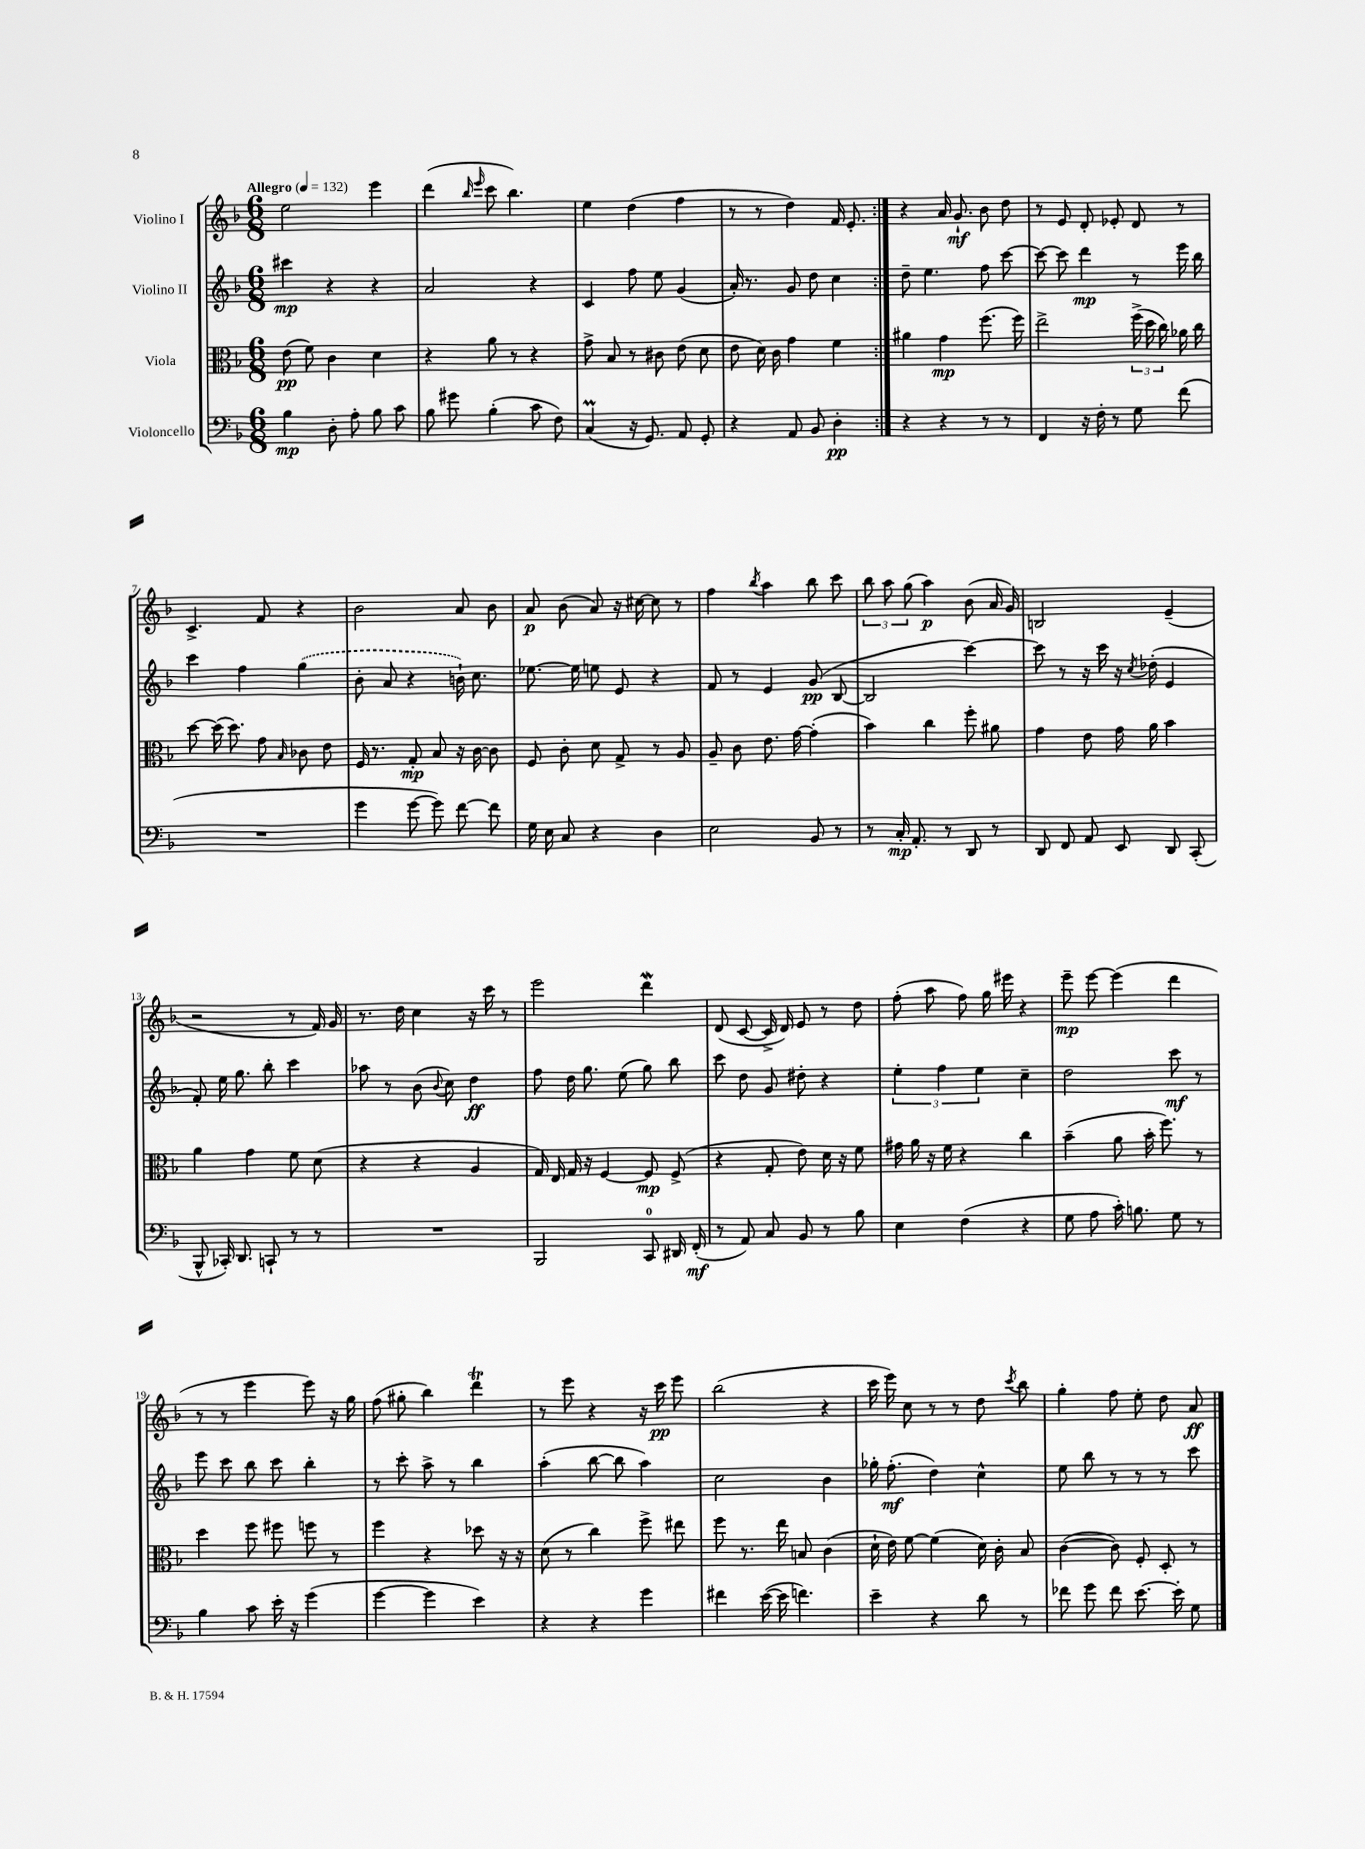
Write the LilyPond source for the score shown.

<<
\new StaffGroup <<
\new Staff = "s0" \with { instrumentName = "Violino I" } {
    \clef treble \key f \major \numericTimeSignature \time 6/8 \tempo "Allegro" 4 = 132
    \autoBeamOff \repeat volta 2 { e''2 e'''4 |
    d'''4( \grace { bes''16 e'''16 } c'''8 bes''4.) |
    e''4 d''4( f''4 |
    r8 r8 d''4) f'16 e'8.-. | }
    r4 a'16 g'8.-!\mf bes'8 d''8 |
    r8 e'8 d'8-. ees'8-. d'8 r8 |
    c'4.-> f'8 r4 |
    bes'2 a'8 bes'8 |
    a'8\p bes'8( a'8) r16 cis''16~ cis''8 r8 |
    f''4 \acciaccatura { bes''8 } a''4 bes''8 c'''8 |
    \tuplet 3/2 { bes''8 a''8 g''8( } a''4\p) bes'8( a'16 g'16) |
    b2 e'4--( |
    r2 r8 f'16) g'16 |
    r8. d''16 c''4 r16 c'''16 r8 |
    e'''2 d'''4\mordent |
    d'8( c'8~ c'16-> d'16) e'8 r8 d''8 |
    f''8-.( a''8 f''8) g''16 eis'''16 r4 |
    e'''8--\mp e'''8~ e'''4( d'''4 |
    r8 r8 e'''4 e'''8) r16 g''16 |
    f''8( gis''8-. bes''4) d'''4\trill |
    r8 e'''8 r4 r16 c'''16\pp e'''8 |
    bes''2( r4 |
    c'''16 e'''16) c''8 r8 r8 d''8 \acciaccatura { c'''8 } bes''8 |
    g''4-. f''8 e''8-. d''8 a'8\ff \bar "|." |
}
\new Staff = "s1" \with { instrumentName = "Violino II" } {
    \clef treble \key f \major \numericTimeSignature \time 6/8
    \autoBeamOff \repeat volta 2 { cis'''4\mp r4 r4 |
    a'2 r4 |
    c'4 f''8 e''8 g'4( |
    a'16-.) r8. g'8 d''8 c''4 | }
    d''8-- e''4. f''8 c'''8~ |
    c'''8~ c'''8 d'''4\mp r8 e'''16 bes''16 |
    c'''4 f''4 \once \slurDashed g''4( |
    bes'8-. a'8 r4 b'16-!) c''8. |
    ees''8.~ ees''16 e''8 e'8 r4 |
    f'8 r8 e'4 g'8\pp( bes8~ |
    bes2 c'''4~) |
    c'''8 r8 r16 c'''16 r16 \acciaccatura { c''8 } des''16-.( e'4 |
    f'8-.) e''16 g''8. bes''8-. c'''4 |
    aes''8 r8 bes'8( \appoggiatura { bes'8 } c''8) d''4\ff |
    f''8 d''16 g''8. e''8( g''8) bes''8 |
    c'''8 d''8 g'8 dis''8-. r4 |
    \tuplet 3/2 { e''4-. f''4 e''4 } c''4-- |
    d''2 c'''8\mf r8 |
    e'''8 c'''8 bes''8 c'''8 bes''4-. |
    r8 c'''8-. a''8-> r8 bes''4 |
    a''4-.( bes''8~ bes''8 a''4) |
    c''2 bes'4 |
    ges''16-. f''8.-.\mf( d''4) c''4-^ |
    e''8 bes''8 r8 r8 r8 c'''8 \bar "|." |
}
\new Staff = "s2" \with { instrumentName = "Viola" } {
    \clef alto \key f \major \numericTimeSignature \time 6/8
    \autoBeamOff \repeat volta 2 { e'8\pp( f'8) c'4 d'4 |
    r4 a'8 r8 r4 |
    g'8-> bes8 r8 cis'8 e'8( d'8 |
    e'8 d'16) c'16 g'4 f'4 | }
    ais'4 g'4\mp f''8.( f''16) |
    e''2-> \tuplet 3/2 { f''16->( d''16 c''16) } aes'16 c''16 |
    d''8~ d''16( d''8.) g'8 \grace { bes16 } ces'8 e'8 |
    f16 r8. g8-.\mp bes8 r16 c'16~ c'8 |
    f8 c'8-. d'8 g8-> r8 a8 |
    a8-- c'8 e'8. g'16~ g'4-.( |
    bes'4) c''4 f''8-. ais'8 |
    g'4 e'8 g'16 a'16 bes'4 |
    a'4 g'4 f'8 d'8( |
    r4 r4 a4 |
    g16) e16 g16 r16 f4~ f8\mp f8->( |
    r4 g8-. e'8) d'16 r16 f'8 |
    gis'16 a'16 r16 f'16 r4 c''4 |
    bes'4--( a'8 bes'16-. f''8.) r8 |
    d''4 f''8 fis''8 f''8 r8 |
    f''4 r4 des''8 r16 r16 |
    d'8( r8 c''4) f''8-> eis''8 |
    f''8 r8. e''16 b8 c'4( |
    d'16-! e'16) f'8~ f'4( d'16) c'16-. bes8 |
    c'4~( c'8) f8-. d8-. r8 \bar "|." |
}
\new Staff = "s3" \with { instrumentName = "Violoncello" } {
    \clef bass \key f \major \numericTimeSignature \time 6/8
    \autoBeamOff \repeat volta 2 { bes4\mp d8-. a8-. bes8 c'8 |
    bes8 gis'8 bes4-.( c'8 f8) |
    c4\prall( r16 g,8.) a,8 g,8-. |
    r4 a,8 bes,8 d4-.\pp | }
    r4 r4 r8 r8 |
    f,4 r16 f16-. r8 g8 f'8( |
    R2. |
    g'4 g'8~ g'8) f'8~ f'8 |
    g16 e16 c8 r4 d4 |
    e2 bes,8 r8 |
    r8 c16-.\mp a,8.-. r8 d,8 r8 |
    d,8 f,8 a,8 e,8 d,8 c,8-.( |
    bes,,8-^ ces,16-.) d,8. c,8-! r8 r8 |
    R2. |
    bes,,2 c,8-0 dis,16 f,16-.\mf( |
    r8 a,8) c8 bes,8 r8 bes8 |
    e4 f4( r4 |
    g8 a8 c'16-.) b8. g8 r8 |
    bes4 c'8 e'16-. r16 g'4( |
    g'4~ g'4 e'4) |
    r4 r4 g'4 |
    fis'4 e'16~( e'16 f'4.) |
    e'4-- r4 d'8 r8 |
    fes'8 g'8 fes'8 e'8.~ e'16-. g8 \bar "|." |
}
>>
>>
